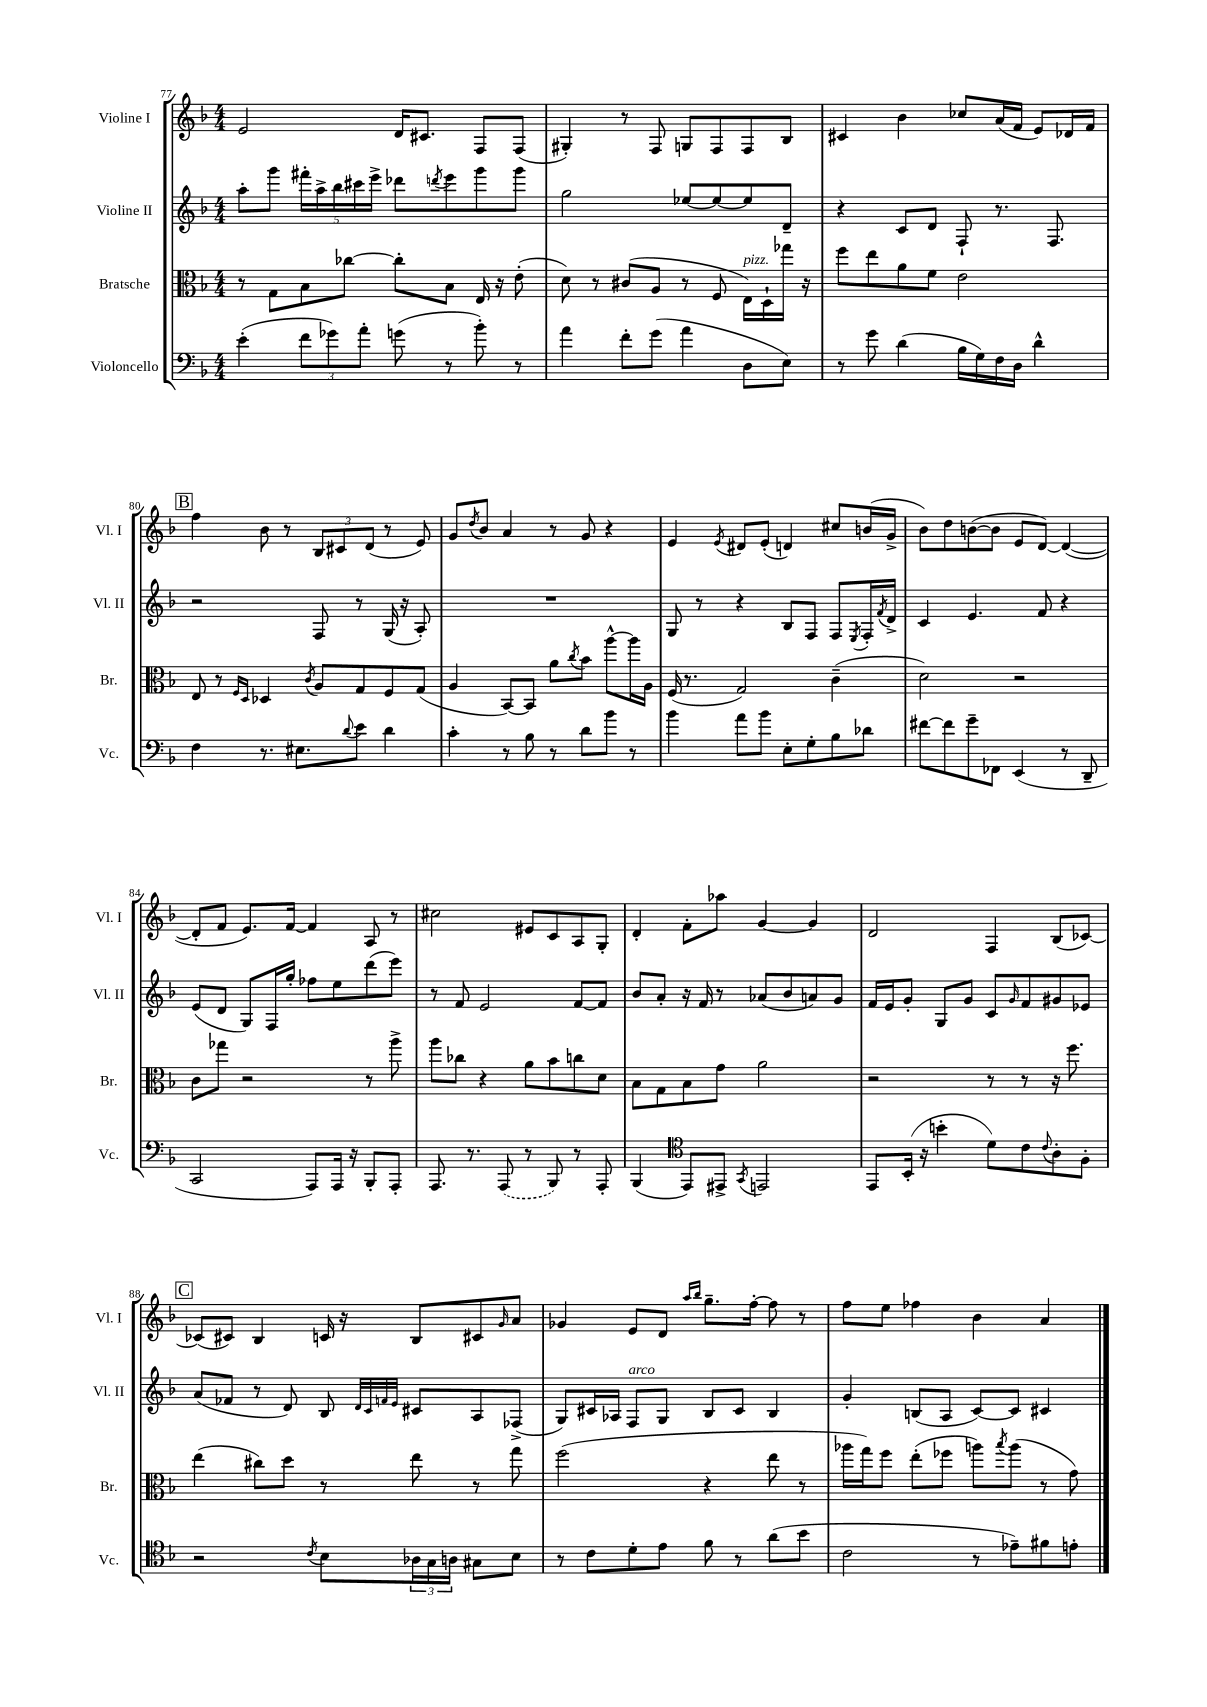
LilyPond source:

<<
\new StaffGroup <<
\new Staff = "s0" \with { instrumentName = "Violine I" shortInstrumentName = "Vl. I" } {
    \clef treble \key f \major \numericTimeSignature \time 4/4
    e'2 d'16 cis'8. f8 f8( |
    gis4-.) r8 f8 g8 f8 f8 bes8 |
    cis'4 bes'4 ces''8 a'16( f'16 e'8) des'16 f'16 |
    \mark \markup { \box "B" } f''4 bes'8 r8 \tuplet 3/2 { bes8 cis'8 d'8( } r8 e'8) |
    g'8 \acciaccatura { d''8 } bes'8 a'4 r8 g'8 r4 |
    e'4 \acciaccatura { e'8 } dis'8 e'8-.( d'4) cis''8 b'16( g'16-> |
    bes'8) d''8 b'8~( b'8 e'8 d'8~) d'4~( |
    d'8-. f'8 e'8.) f'16~ f'4 a8 r8 |
    cis''2 eis'8 c'8 a8 g8-. |
    d'4-. f'8-. aes''8 g'4~ g'4 |
    d'2 f4 bes8( ces'8~) |
    \mark \markup { \box "C" } ces'8( cis'8) bes4 c'16 r16 bes8 cis'8 \grace { g'16 } a'8 |
    ges'4 e'8 d'8 \grace { a''16 bes''16 } g''8.-- f''16~-. f''8 r8 |
    f''8 e''8 fes''4 bes'4 a'4 \bar "|." |
}
\new Staff = "s1" \with { instrumentName = "Violine II" shortInstrumentName = "Vl. II" } {
    \clef treble \key f \major \numericTimeSignature \time 4/4
    a''8-. g'''8 \tuplet 5/4 { fis'''16-. a''16-> bes''16 cis'''16 e'''16-> } des'''8 \acciaccatura { d'''8 } e'''8 g'''8 g'''8 |
    g''2 ees''8~ ees''8~ ees''8 d'8-- |
    r4 c'8 d'8 f8-! r8. f8. |
    \mark \markup { \box "B" } r2 f8 r8 g16( r16 a8-.) |
    R1 |
    g8 r8 r4 bes8 f8 f8 \acciaccatura { e8 } f16-. \acciaccatura { f'8 } d'16-> |
    c'4 e'4. f'8 r4 |
    e'8( d'8 g8) f16 g''16-. fes''8 e''8 d'''8( e'''8) |
    r8 f'8 e'2 f'8~ f'8 |
    bes'8 a'8-. r16 f'16 r8 aes'8( bes'8 a'8) g'8 |
    f'16 e'16 g'8-. g8 g'8 c'8 \grace { g'16 } f'8 gis'8 ees'8 |
    \mark \markup { \box "C" } a'8( fes'8 r8 d'8) bes8 \grace { d'32 c'32 f'32 e'32 } cis'8 a8 fes8->( |
    g8) cis'16 aes16 f8^\markup { \italic "arco" } g8 bes8 cis'8 bes4 |
    g'4-. b8( a8 c'8~) c'8 cis'4 \bar "|." |
}
\new Staff = "s2" \with { instrumentName = "Bratsche" shortInstrumentName = "Br." } {
    \clef alto \key f \major \numericTimeSignature \time 4/4
    r8 g8 bes8 ces''8~ ces''8-. bes8 e16 r16 e'8-.( |
    d'8) r8 cis'8( a8 r8 f8 e16^\markup { \italic "pizz." }) d16-! ges''16 r16 |
    f''8 e''8 a'8 f'8 e'2 |
    \mark \markup { \box "B" } e8 r8 \grace { f16 d16 } des4 \acciaccatura { c'8 } a8 g8 f8 g8( |
    a4 bes,8~) bes,8 a'8 \acciaccatura { c''8 } bes'8 a''8~-^ a''16 a16 |
    f16( r8. g2) c'4--( |
    d'2) r2 |
    c'8 ges''8 r2 r8 a''8-> |
    a''8 ces''8 r4 a'8 bes'8 c''8 d'8 |
    bes8 g8 bes8 g'8 a'2 |
    r2 r8 r8 r16 f''8. |
    \mark \markup { \box "C" } e''4( cis''8) d''8 r8 e''8 r8 g''8 |
    f''2( r4 e''8 r8 |
    aes''16 g''16) f''8 e''8-.( fes''8 a''8) \acciaccatura { bes''8 } a''8( r8 g'8) \bar "|." |
}
\new Staff = "s3" \with { instrumentName = "Violoncello" shortInstrumentName = "Vc." } {
    \clef bass \key f \major \numericTimeSignature \time 4/4
    e'4-.( \tuplet 3/2 { f'8 ges'8) a'8-. } g'8( r8 bes'8-.) r8 |
    a'4 f'8-. g'8( a'4 d8 e8) |
    r8 g'8 d'4( bes16 g16) f16 d16 d'4-^ |
    \mark \markup { \box "B" } f4 r8. eis8. \appoggiatura { d'8 } e'8 d'4 |
    c'4-. r8 bes8 r8 d'8 bes'8 r8 |
    bes'4 a'8 bes'8 e8-. g8-. bes8 des'8 |
    fis'8~ fis'8 g'8-- fes,8 e,4( r8 d,8-- |
    c,2 a,,8) a,,16 r16 bes,,8-. a,,8-. |
    a,,8. r8. \once \slurDashed a,,8( r8 bes,,8) r8 a,,8-. |
    bes,,4( \clef tenor e,8) eis,8-> \acciaccatura { g,8 } e,2 |
    e,8 bes,16-.( r16 b'4-. d'8) c'8 \appoggiatura { c'8 } a8-. f8-. |
    \mark \markup { \box "C" } r2 \acciaccatura { c'8 } bes8 \tuplet 3/2 { aes16 g16 a16 } gis8 bes8 |
    r8 c'8 d'8-. e'8 f'8 r8 a'8( bes'8 |
    c'2 r8 ees'8--) fis'8 e'8-. \bar "|." |
}
>>
>>
\layout { \context { \Score currentBarNumber = #77 } }
